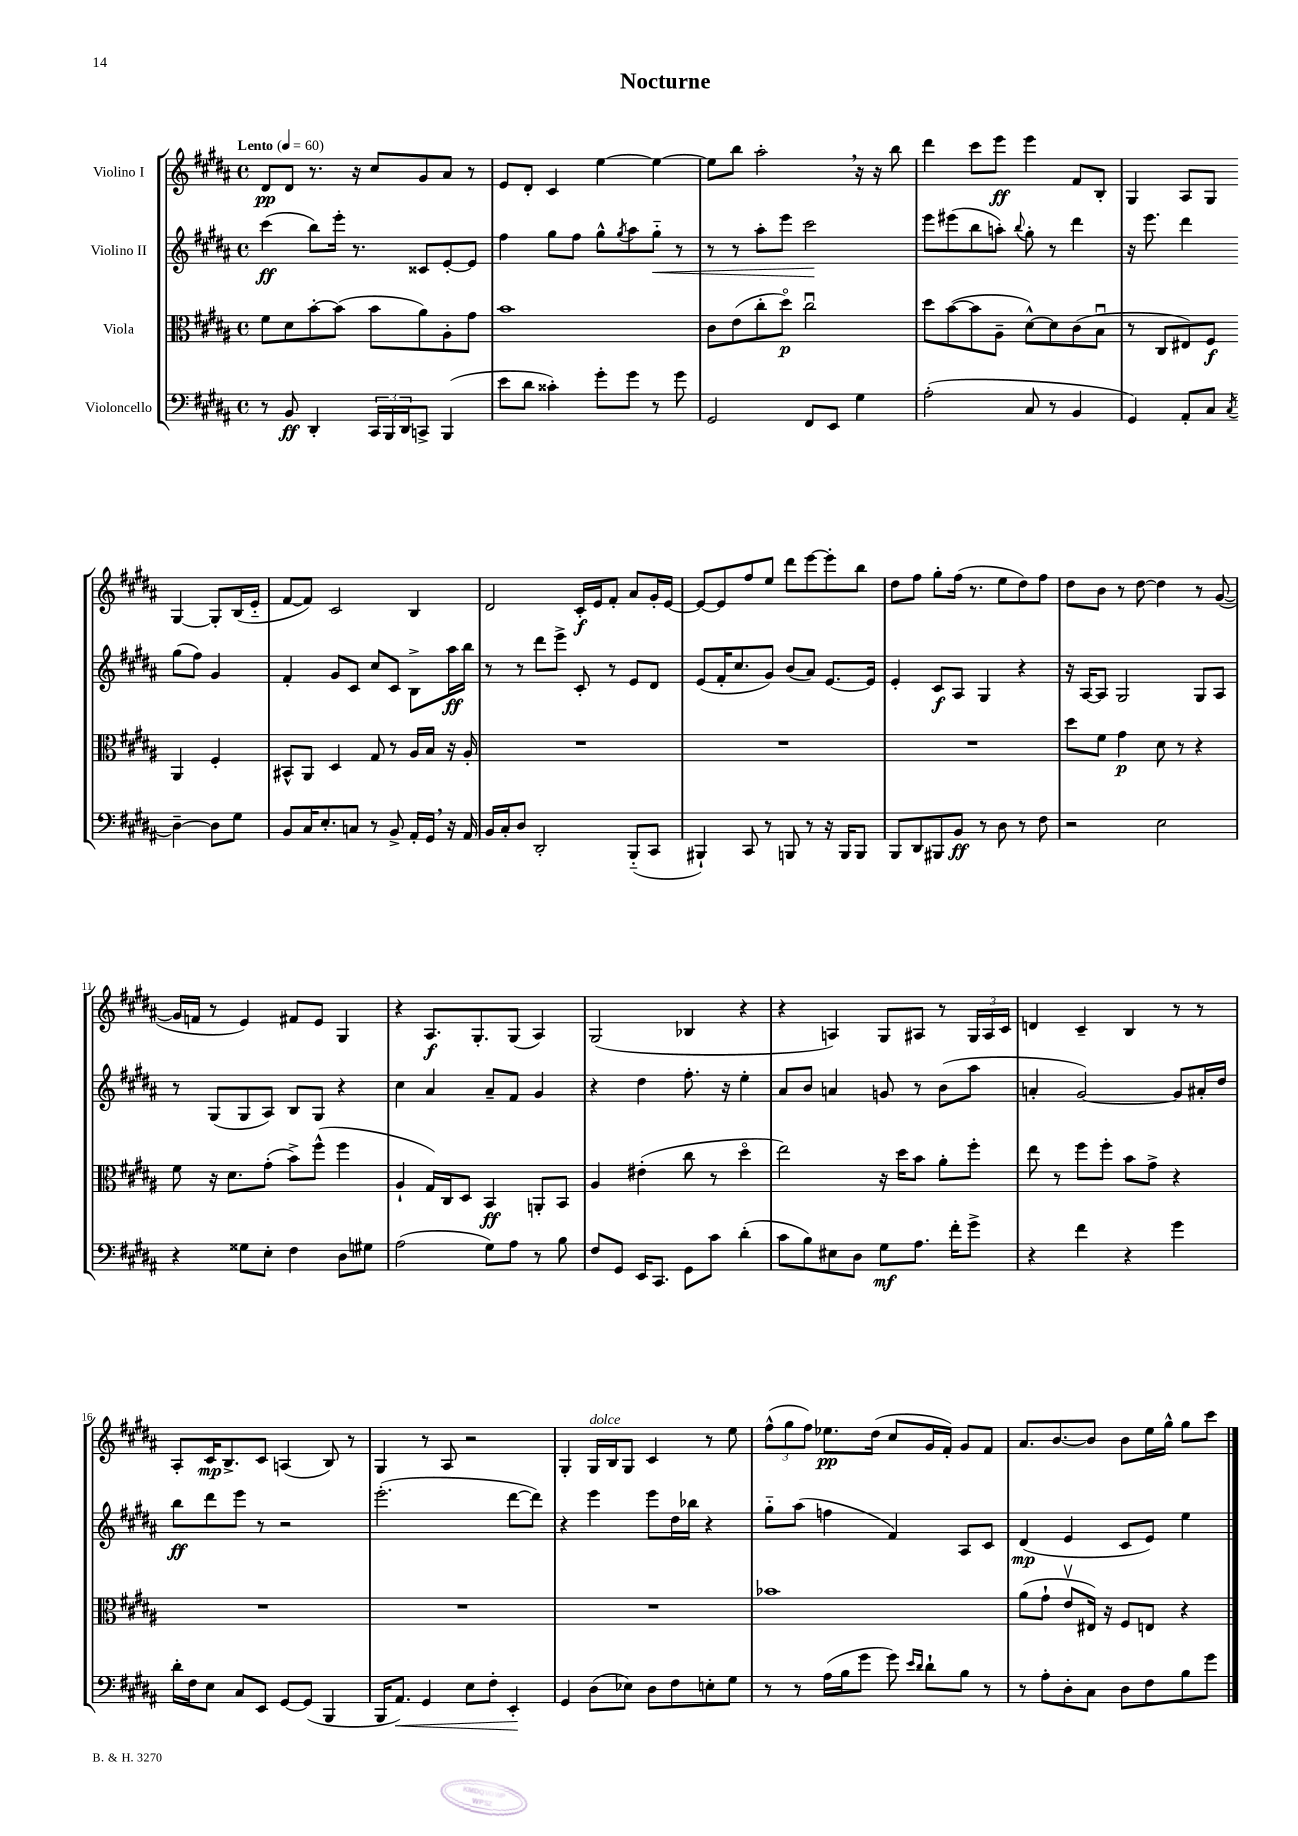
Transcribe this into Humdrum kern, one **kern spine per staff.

**kern	**kern	**kern	**kern
*staff4	*staff3	*staff2	*staff1
*clefF4	*clefC3	*clefG2	*clefG2
*k[f#c#g#d#a#]	*k[f#c#g#d#a#]	*k[f#c#g#d#a#]	*k[f#c#g#d#a#]
*M4/4	*M4/4	*M4/4	*M4/4
*met(c)	*met(c)	*met(c)	*met(c)
*MM60	*MM60	*MM60	*MM60
8r	8f#	(4ccc#	8d#
8BB	8d#	.	8d#
4DD#'	[8b'	8bb)	8.r
.	(8b]	16eee'	.
.	.	8.r	16r
24CC#	8b	.	8cc#
24BBB	.	.	.
24DD#	.	.	.
8CC^	8a#)	8c##	8g#
(4BBB	8A#'	[8e'	8a#
.	8g#	8e]	8r
=	=	=	=
8e	1b	4ff#	8e
8d#	.	.	8d#'
4c##')	.	8gg#	4c#
.	.	8ff#	.
8g#'	.	8gg#^^	[4ee
.	.	8qgg#	.
8g#	.	8aa#	.
8r	.	8gg#'~	4ee_
8g#	.	8r	.
=	=	=	=
2GG#	8c#	8r	8ee]
.	(8e	8r	8bb
.	8cc#'	8aa#'	2aa#'
.	8dd#o)	8eee	.
8FF#	2cc#u	2ccc#	.
8EE	.	.	.
4G#	.	.	16r
.	.	.	16r
.	.	.	8bb
=	=	=	=
(2A#'	8dd#	8eee	4ddd#
.	([8b	(8eee#	.
.	8b]	8bb	8ccc#
.	8A#~	8aa')	8eee
.	.	8qqbb	.
8C#	[8d#^^)	8gg#'	4eee
8r	8d#]	8r	.
4BB	(8c#	4ddd#	8f#
.	8Bu	.	8B'
=	=	=	=
4GG#)	8r	16r	4G#
.	.	8.eee	.
.	8C#	.	.
8AA#'	8E#)	4ddd#	8A#
8C#	8F#	.	8G#
8qC#	.	.	.
[4D#~	4AA#	(8gg#	[4G#
.	.	8ff#)	.
8D#]	4F#'	4g#	8G#']
8G#	.	.	(16B
.	.	.	16e'~
=	=	=	=
8BB	8BB#^^	4f#'	[8f#
16C#	8AA#	.	8f#])
8.E'	.	.	.
.	4D#	8g#	2c#
8C	.	8c#	.
8r	8G#	8cc#	.
8BB^	8r	8c#	.
16AA#'	16A#	8B^	4B
16GG#	16B	.	.
16r	16r	16aa#	.
16AA#	16A#'	16bb	.
=	=	=	=
16BB	1r	8r	2d#
16C#'	.	.	.
8D#	.	8r	.
2DD#'	.	8ddd#	.
.	.	8eee^	.
.	.	8c#'	16c#'
.	.	.	16e
.	.	8r	8f#'
(8BBB'~	.	8e	8a#
8CC#	.	8d#	16g#'
.	.	.	[16e
=	=	=	=
4BBB#`)	1r	(8e	8e_
.	.	16f#'	8e]
.	.	8.cc#	.
8CC#	.	.	8ff#
8r	.	8g#)	8ee
8BBB	.	(8b	8ddd#
8r	.	8a#)	[8eee
16r	.	[8.e	8eee']
16BBB	.	.	.
8BBB	.	.	8bb
.	.	16e]	.
=	=	=	=
8BBB	1r	4e'	8dd#
8DD#	.	.	8ff#
8BBB#	.	8c#	8gg#'
8BB	.	8A#	(16ff#
.	.	.	8.r
8r	.	4G#	.
8D#	.	.	8ee
8r	.	4r	8dd#)
8F#	.	.	8ff#
=	=	=	=
2r	8dd#	16r	8dd#
.	.	[16A#	.
.	8f#	8A#]	8b
.	4g#	2G#	8r
.	.	.	[8dd#
2E	8d#	.	4dd#]
.	8r	.	.
.	4r	8G#	8r
.	.	8A#	([8g#
=	=	=	=
4r	8f#	8r	16g#]
.	.	.	16f
.	16r	(8G#	8r
.	8.d#	.	.
8G##	.	8G#	4e)
8E'	(8g#'	8A#)	.
4F#	8b^)	8B	8f#
.	(8ff#^^	8G#	8e
8D#	4ff#	4r	4G#
8G#	.	.	.
=	=	=	=
(2A#	4A#`	4cc#	4r
.	16G#)	4a#	8.A#
.	16C#	.	.
.	8D#	.	.
.	.	.	8.G#'
8G#)	4BB	8a#~	.
8A#	.	8f#	(8G#
8r	8AA'	4g#	4A#)
8B	8BB	.	.
=	=	=	=
8F#	4A#	4r	(2G#
8GG#	.	.	.
16EE	(4e#'	4dd#	.
8.CC#	.	.	.
8GG#	8cc#	8.ff#'	4B-
8c#	8r	.	.
.	.	16r	.
(4d#'	4dd#o	4ee'	4r
=	=	=	=
8c#	2ee)	8a#	4r
8B)	.	8b	.
8E#	.	4a	4A)
8D#	.	.	.
8G#	16r	8g	8G#
.	16dd#	.	.
8.A#	8b	8r	8A#
.	8a#'	(8b	8r
16f#'	.	.	.
8g#^	8ff#'	8aa#	24G#
.	.	.	24A#
.	.	.	24c#
=	=	=	=
4r	8ee	4a'	4d
.	8r	.	.
4f#	8ff#	[2g#)	4c#~
.	8ff#'	.	.
4r	8b	.	4B
.	8g#^	.	.
4g#	4r	8g#]	8r
.	.	16a#'	8r
.	.	16dd#	.
=	=	=	=
16d#'	1r	8bb	8A#'
16F#	.	.	.
8E	.	8ddd#	16c#
.	.	.	8.B^
8C#	.	8eee	.
8EE	.	8r	8c#
[8GG#	.	2r	(4A
(8GG#]	.	.	.
4BBB	.	.	8B)
.	.	.	8r
=	=	=	=
16BBB	1r	(2.eee'	4G#
8.AA#)	.	.	.
4GG#	.	.	8r
.	.	.	8A#
8E	.	.	2r
8F#'	.	.	.
4EE'	.	[8ddd#	.
.	.	8ddd#])	.
=	=	=	=
4GG#	1r	4r	4G#'
(8D#	.	4eee	16G#
.	.	.	16B
8E-)	.	.	8G#
8D#	.	8eee	4c#
8F#	.	16dd#	.
.	.	16bb-	.
8E'	.	4r	8r
8G#	.	.	8ee
=	=	=	=
8r	1b-	8gg#'~	(12ff#^^
.	.	.	12gg#
8r	.	(8aa#	.
.	.	.	12ff#)
(16A#	.	4ff	8.ee-
16B	.	.	.
8g#	.	.	.
.	.	.	(16dd#
8g#)	.	4f#)	8cc#
16qqe	.	.	.
16qqd#	.	.	.
8d#`	.	.	16g#
.	.	.	16f#')
8B	.	8A#	8g#
8r	.	8c#	8f#
=	=	=	=
8r	(8a#	(4d#	8.a#
8A#'	8g#`	.	.
.	.	.	[8.b
8D#'	8ev	4e	.
8C#	16E#)	.	8b]
.	16r	.	.
8D#	8F#	8c#	8b
8F#	8E	8e)	16ee
.	.	.	16gg#^^
8B	4r	4ee	8gg#
8g#	.	.	8ccc#
==	==	==	==
*-	*-	*-	*-
